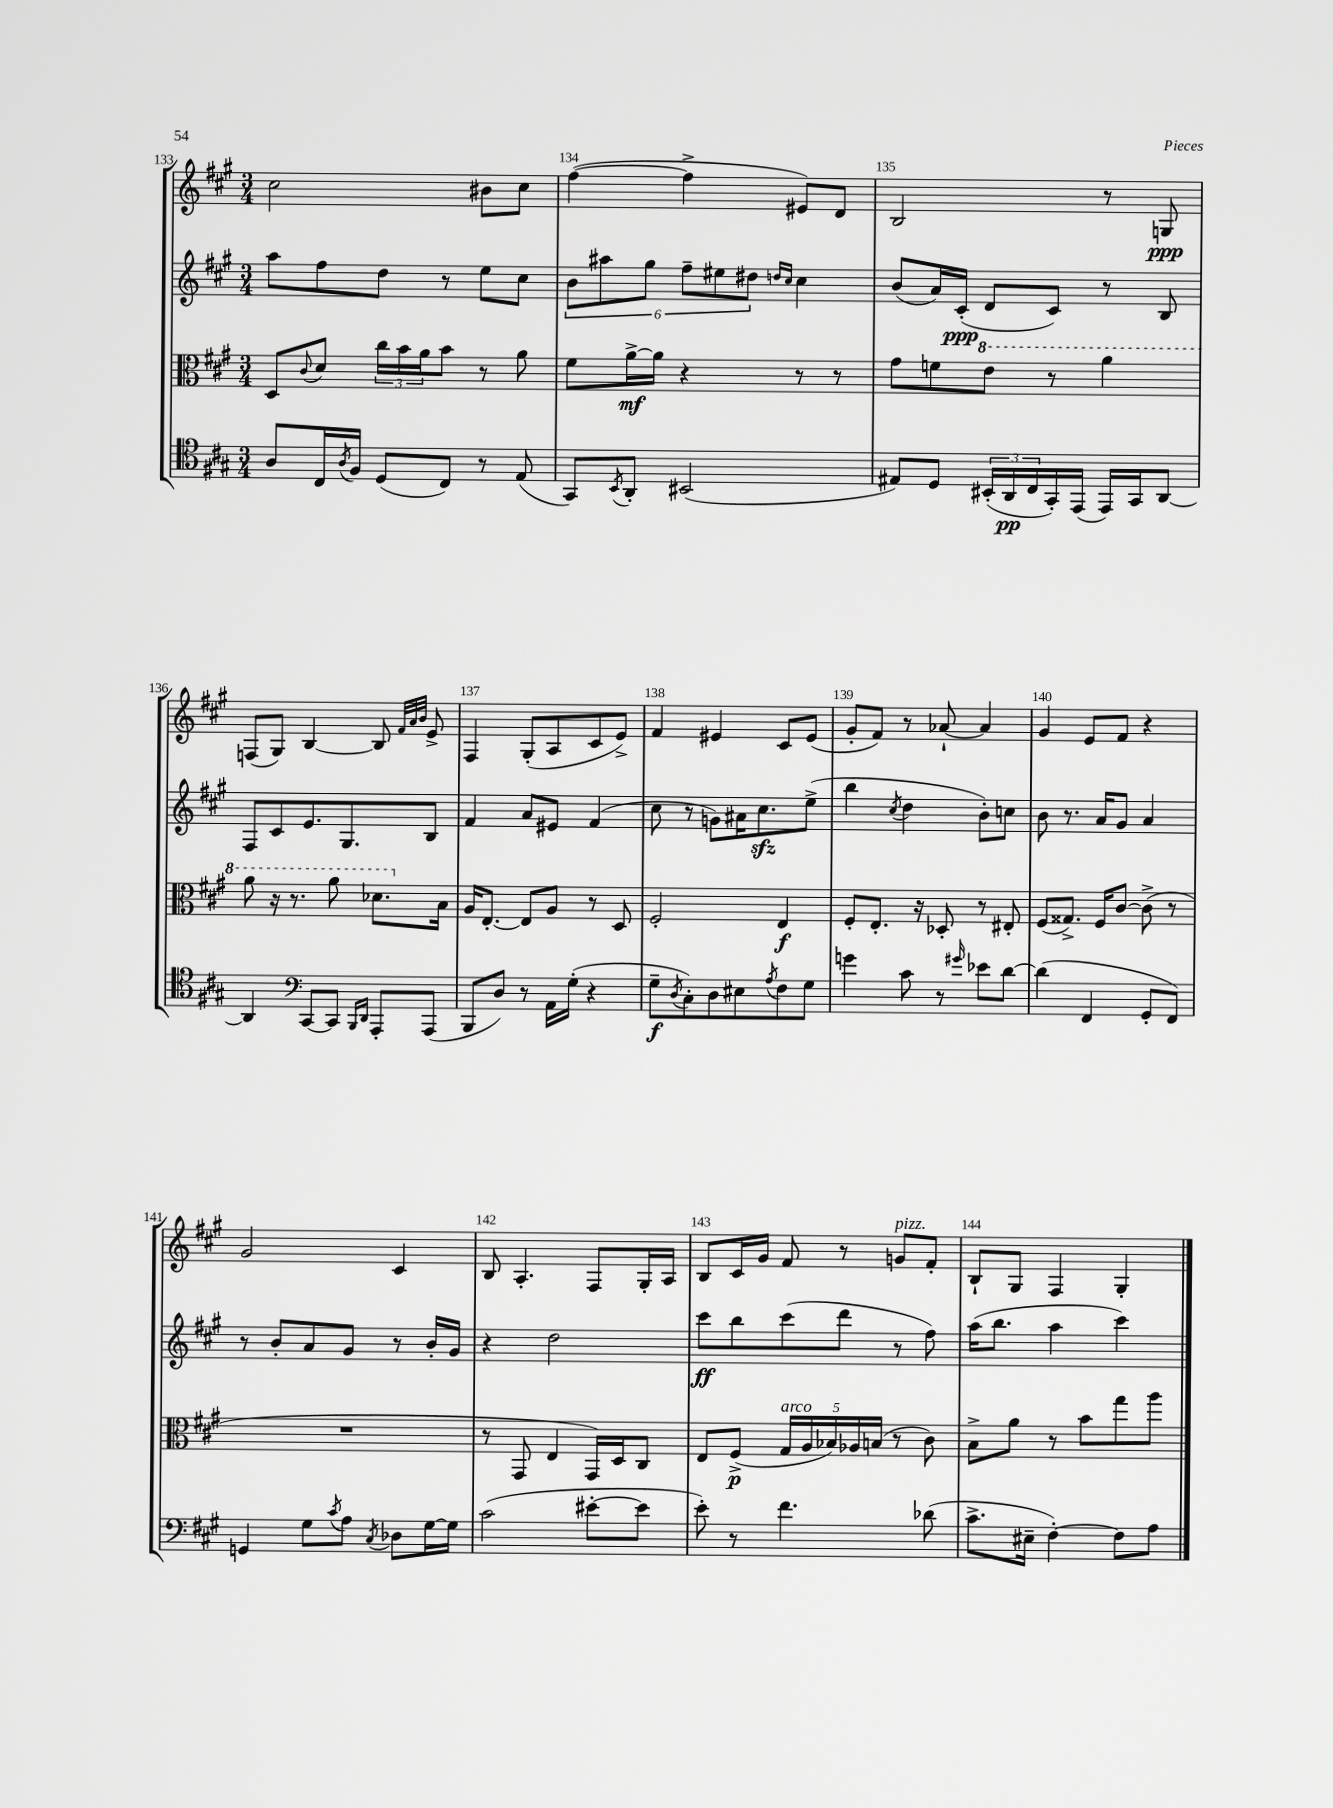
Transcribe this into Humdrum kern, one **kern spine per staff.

**kern	**dynam	**kern	**dynam	**kern	**dynam	**kern	**dynam
*part4	*part4	*part3	*part3	*part2	*part2	*part1	*part1
*staff4	*staff4	*staff3	*staff3	*staff2	*staff2	*staff1	*staff1
*clefC4	*	*clefC3	*	*clefG2	*	*clefG2	*
*k[f#c#g#]	*	*k[f#c#g#]	*	*k[f#c#g#]	*	*k[f#c#g#]	*
*M3/4	*	*M3/4	*	*M3/4	*	*M3/4	*
=133	=133	=133	=133	=133	=133	=133	=133
8A/L	.	8D/L	.	8aa\L	.	2cc#\	.
.	.	8qqc#/	.	.	.	.	.
16C#/L	.	8d/J	.	8ff#\	.	.	.
8qA/	.	.	.	.	.	.	.
16F#/JJ	.	.	.	.	.	.	.
(8D/L	.	24cc#\LL	.	8dd\J	.	.	.
.	.	24b\	.	.	.	.	.
.	.	24a\J	.	.	.	.	.
8C#/J)	.	8b\J	.	8r	.	.	.
8r	.	8r	.	8ee\L	.	8b#X\L	.
(8E/	.	8a\	.	8cc#\J	.	8cc#\J	.
=134	=134	=134	=134	=134	=134	=134	=134
8GG#/L)	.	8f#\L	.	12b\L	.	([4ff#\	.
.	.	.	.	12aa#X\	.	.	.
8qBB/	.	.	.	.	.	.	.
8AA'/J	.	[16a^\L	mf	.	.	.	.
.	.	.	.	12gg#\J	.	.	.
.	.	16a\JJ]	.	.	.	.	.
(2BB#X/	.	4r	.	12ff#~\L	.	4ff#^\]	.
.	.	.	.	12ee#X\	.	.	.
.	.	.	.	12dd#X\J	.	.	.
.	.	.	.	16qqddn/LL	.	.	.
.	.	.	.	16qqcc#/JJ	.	.	.
.	.	8r	.	4cc#\	.	8e#X/L)	.
.	.	8r	.	.	.	8d/J	.
=135	=135	=135	=135	=135	=135	=135	=135
8E#X/L)	.	8g#\L	.	(8b/L	.	2B/	.
8D/J	.	8fn\	.	16a/L)	.	.	.
.	.	.	.	(16c#'/JJ	ppp	.	.
*	*	*8va	*	*	*	*	*
(24BB#X'/LL	.	8ee\J	.	8d/L	.	.	.
24AA/	pp	.	.	.	.	.	.
24C#/	.	.	.	.	.	.	.
16GG#'/)	.	8r	.	8c#/J)	.	.	.
(16EE/JJ	.	.	.	.	.	.	.
16EE/LL)	.	4aa\	.	8r	.	8r	.
16GG#/J	.	.	.	.	.	.	.
[8AA/J	.	.	.	8B/	.	8Gn/	ppp
!!LO:LB:g=z
=136	=136	=136	=136	=136	=136	=136	=136
4AA/]	.	8aa\	.	8F#/L	.	(8Fn/L	.
.	.	16r	.	8c#/	.	8G#/J)	.
.	.	8.r	.	.	.	.	.
*clefF4	*	*	*	*	*	*	*
[8CC#/L	.	.	.	8.e/	.	[4B/	.
8CC#/J]	.	8aa\	.	.	.	.	.
.	.	.	.	8.G#/	.	.	.
16qqBBB/LL	.	.	.	.	.	.	.
16qqDD/JJ	.	.	.	.	.	.	.
8AAA'/L	.	8.dd-X\L	.	.	.	8B/]	.
.	.	.	.	.	.	32qqf#/LLL	.
.	.	.	.	.	.	32qqa/	.
.	.	.	.	.	.	32qqb/JJJ	.
(8AAA/J	.	.	.	8B/J	.	8e^/	.
*	*	*X8va	*	*	*	*	*
.	.	16B\Jk	.	.	.	.	.
=137	=137	=137	=137	=137	=137	=137	=137
8BBB/L	.	16A/KL	.	4f#/	.	4F#/	.
.	.	[8.E'/J	.	.	.	.	.
8D/J)	.	.	.	.	.	.	.
8r	.	8E/L]	.	8a/L	.	(8G#'/L	.
16AA\LL	.	8A/J	.	8e#X/J	.	8A/	.
(16G#'\JJ	.	.	.	.	.	.	.
4r	.	8r	.	(4f#/	.	8c#/	.
.	.	8D/	.	.	.	8e^/J)	.
=138	=138	=138	=138	=138	=138	=138	=138
8G#~\L	f	2F#'/	.	8cc#\	.	4f#/	.
8qD/	.	.	.	.	.	.	.
8C#'\)	.	.	.	8r	.	.	.
8D\	.	.	.	8gn\L)	.	4e#X/	.
8E#X\	.	.	.	16a#X\K	.	.	.
.	.	.	.	8.cc#zz\	.	.	.
8qA/	.	.	.	.	.	.	.
8F#\	.	4E/	f	.	.	8c#/L	.
8G#\J	.	.	.	(8ee^\J	.	(8e#/J	.
=139	=139	=139	=139	=139	=139	=139	=139
4gn\	.	8F#'/L	.	4bb\	.	8g#'/L	.
.	.	8.E'/J	.	.	.	8f#/J)	.
.	.	.	.	8qcc#/	.	.	.
8c#\	.	.	.	4dd\	.	8r	.
.	.	16r	.	.	.	.	.
8r	.	8D-X'/	.	.	.	[8a-X`/	.
16qqg#X/	.	.	.	.	.	.	.
8e-X\L	.	8r	.	8b'\L)	.	4a-/]	.
[8d\J	.	8E#X'/	.	8ccn\J	.	.	.
=140	=140	=140	=140	=140	=140	=140	=140
(4d\]	.	(8F#/L	.	8b\	.	4g#/	.
.	.	8.G##X^/J)	.	8.r	.	.	.
4FF#/	.	.	.	.	.	8e/L	.
.	.	16F#/KL	.	16a/KL	.	.	.
.	.	[8c#/J	.	8g#/J	.	8f#/J	.
8GG#'/L	.	(8c#^\]	.	4a/	.	4r	.
8FF#/J)	.	8r	.	.	.	.	.
!!LO:LB:g=z
=141	=141	=141	=141	=141	=141	=141	=141
4GGn/	.	2.r	.	8r	.	2g#/	.
.	.	.	.	8b'/L	.	.	.
8G#\L	.	.	.	8a/	.	.	.
8qc#/	.	.	.	.	.	.	.
8A\J	.	.	.	8g#/J	.	.	.
8qC#/	.	.	.	.	.	.	.
8D-X\L	.	.	.	8r	.	4c#/	.
[16G#\L	.	.	.	16b'/LL	.	.	.
16G#\JJ]	.	.	.	16g#/JJ	.	.	.
=142	=142	=142	=142	=142	=142	=142	=142
(2c#\	.	8r	.	4r	.	8B/	.
.	.	8GG#/	.	.	.	4.A'/	.
.	.	4E/	.	2dd\	.	.	.
[8e#X'\L	.	16GG#/LL)	.	.	.	8F#/L	.
.	.	16D/J	.	.	.	.	.
8e#\J]	.	8C#/J	.	.	.	16G#'/L	.
.	.	.	.	.	.	16A/JJ	.
=143	=143	=143	=143	=143	=143	=143	=143
8e'\)	.	8E/L	.	8ccc#\L	ff	8B/L	.
8r	.	(8F#^/J	p	8bb\	.	16c#/L	.
.	.	.	.	.	.	16g#/JJ	.
!	!	!LO:TX:a:i:t=arco	!	!	!	!	!
4.f#\	.	20G#/LL	.	(8ccc#\	.	8f#/	.
.	.	20A/	.	.	.	.	.
.	.	20B-X/)	.	.	.	.	.
.	.	.	.	8ddd\J	.	8r	.
.	.	20A-X/	.	.	.	.	.
.	.	(20Bn/JJ	.	.	.	.	.
!	!	!	!	!	!	!LO:TX:a:i:t=pizz.	!
.	.	8r	.	8r	.	8gn/L	.
(8d-X\	.	8c#\)	.	8ff#\)	.	8f#'/J	.
=144	=144	=144	=144	=144	=144	=144	=144
8.c#^\L	.	8B^\L	.	(16aa\KL	.	8B`/L	.
.	.	.	.	8.bb\J	.	.	.
.	.	8a\J	.	.	.	8G#/J	.
16E#X~\Jk	.	.	.	.	.	.	.
[4F#'\)	.	8r	.	4aa\	.	4F#/	.
.	.	8b\L	.	.	.	.	.
8F#\L]	.	8gg#\	.	4ccc#\)	.	4G#'/	.
8A\J	.	8aa\J	.	.	.	.	.
==	==	==	==	==	==	==	==
*-	*-	*-	*-	*-	*-	*-	*-
